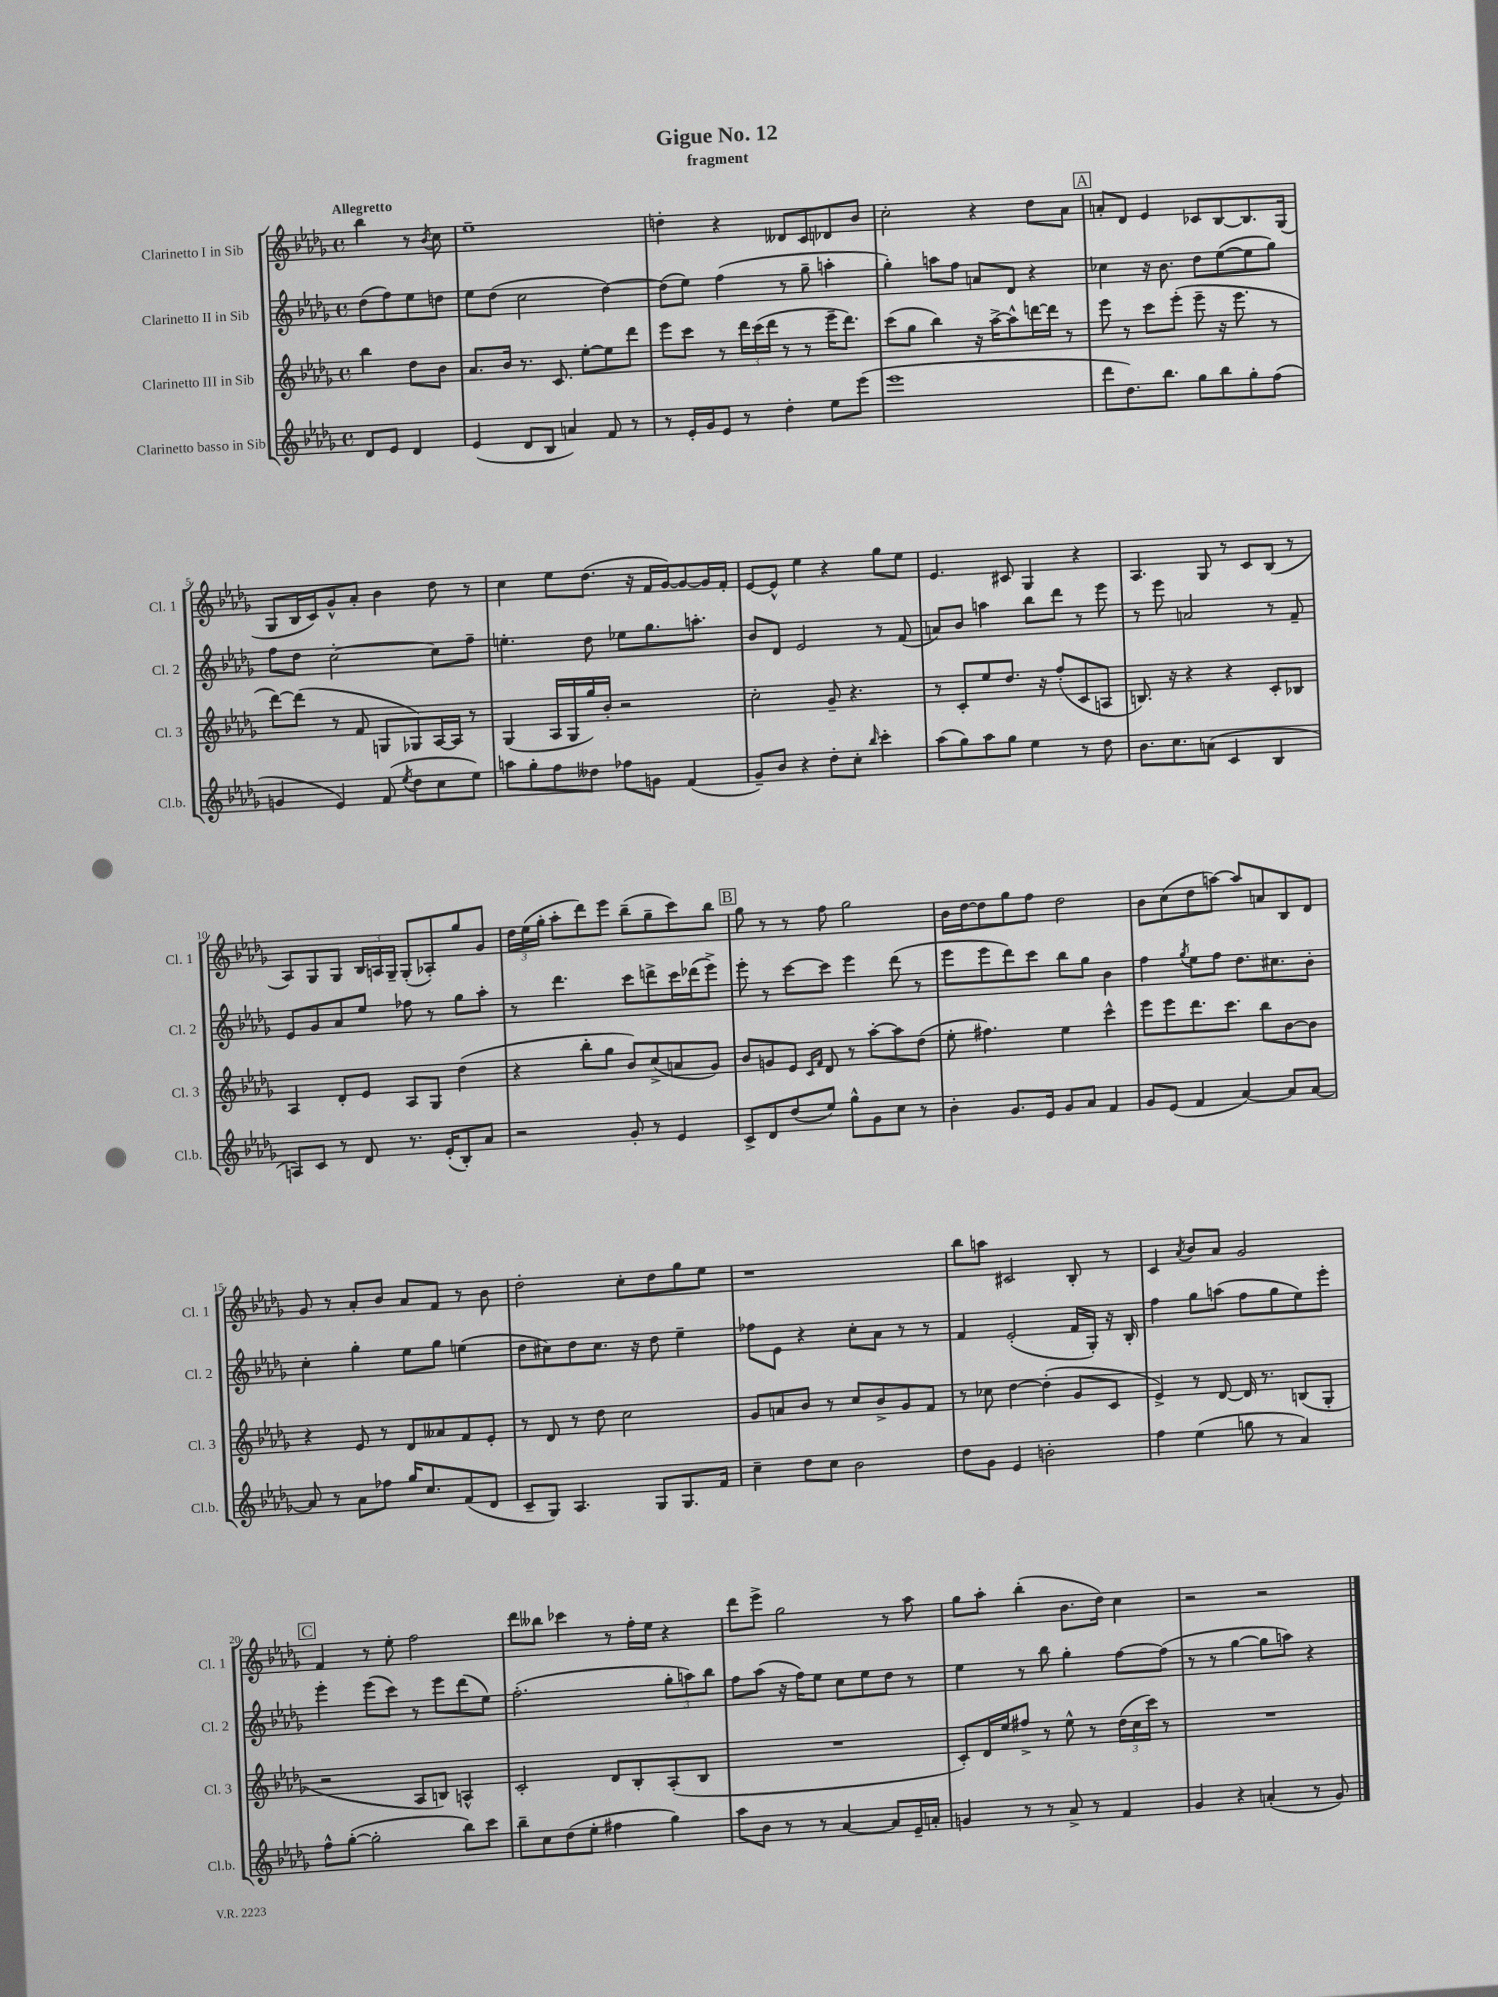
\header { title = "Gigue No. 12" subtitle = "fragment" }
<<
\new StaffGroup <<
\new Staff = "s0" \with { instrumentName = "Clarinetto I in Sib" shortInstrumentName = "Cl. 1" } {
    \clef treble \key des \major \defaultTimeSignature \time 4/4 \partial 2 \tempo "Allegretto"
    \autoBeamOff bes''4 r8 \acciaccatura { bes'8 } c''8 |
    ees''1-- |
    d''4-. r4 deses'8[ c'8 des'8 bes'8] |
    c''2-. r4 des''8[ aes'8] |
    \mark \markup { \box "A" } a'8[-. des'8] ees'4 ces'8[ bes8~ bes8. ges16]( |
    ges8[ bes16 c'16) ges'8-^ aes'8]-. bes'4 des''8 r8 |
    c''4 ees''8[ des''8.]( r16 f'16[ ges'16~) ges'8~ ges'16 f'16]-. |
    ees'8[~ ees'8]-^ ees''4 r4 ges''8[ ees''8] |
    ees'4. cis'8 ges4 r4 |
    aes4. ges8 r8 c'8[ bes8]( r8 |
    aes8[) ges8 ges8] \tuplet 3/2 { bes16[ a16 ges16]-- } ges8[-.( aes8-.) ges''8 ges'8] |
    \tuplet 3/2 { des''16[ ees''16( ges''16]-. } aes''8[-. des'''8) ees'''8] bes''8[--( ges''8-- c'''8) bes''8] |
    \mark \markup { \box "B" } ges''8 r8 r8 f''8 ges''2 |
    bes'16[ des''16~ des''8 ges''8 f''8] des''2 |
    bes'8[ c''8( des''8 a''8]~) a''8[ a'8 bes8 des'8] |
    ges'8 r8 aes'8[-. bes'8] aes'8[ f'8] r8 bes'8 |
    des''2-. c''8[-. des''8 ges''8 ees''8] |
    r1 |
    bes''8[ a''8] cis'2 bes8-. r8 |
    c'4 \acciaccatura { aes'8 } bes'8[ aes'8] ges'2 |
    \mark \markup { \box "C" } f'4 r8 ees''8-. f''2 |
    des'''8[ beses''8] ces'''4 r8 f''16[-. ees''16] r4 |
    des'''8[ ees'''8]-> ges''2 r8 aes''8 |
    ges''8[ aes''8]-. bes''4-.( bes'8.[ des''16]) c''4 |
    r2 r2 \bar "|." |
}
\new Staff = "s1" \with { instrumentName = "Clarinetto II in Sib" shortInstrumentName = "Cl. 2" } {
    \clef treble \key des \major \defaultTimeSignature \time 4/4 \partial 2
    \autoBeamOff des''8[( f''8) ees''8 d''8] |
    ees''8[ des''8]( c''2 des''4~) |
    des''8[( ees''8]) f''4( r8 ges''8-- a''4-. |
    ges''4-.) a''8[ f''8] a'8[ des'8] r4 |
    \mark \markup { \box "A" } ces''4 r16 bes'8. des''8[ ees''8~( ees''8 ges''8]) |
    f''8[ des''8] c''2~-. c''8[ f''8]-- |
    e''4.-. des''8 ees''8[ ges''8. a''8.]-. |
    bes'8[ des'8] ees'2 r8 f'8( |
    a'8[) bes'8] a''4 bes''8[ des'''8] r8 ees'''8 |
    r8 ees'''8 a'2 r8 f'8-- |
    ees'8[ ges'8 aes'8 ees''8] fes''8 r8 ges''8[ aes''8]-. |
    r8 des'''4. c'''8[ d'''8-> c'''16 des'''16( ees'''8]->) |
    \mark \markup { \box "B" } ees'''8-. r8 c'''8[~ c'''8] ees'''4 des'''8( r8 |
    ees'''8[ ees'''8 des'''8) c'''8] bes''8[ ges''8] bes'4 |
    f''4 \acciaccatura { ges''8 } ees''8[ f''8] des''8.[ cis''8. bes'8]-. |
    c''4-. ges''4-. ees''8[ ges''8] e''4( |
    des''8[ cis''8) des''8 cis''8.] r16 des''8 ees''4-- |
    fes''8[ ees'8] r4 c''8[-. aes'8] r8 r8 |
    f'4 ees'2-.( f'16[ ges16]-.) r16 bes16-. |
    f''4 ges''8[ a''8]( f''8[ ges''8 ees''8) ees'''8]-. |
    \mark \markup { \box "C" } ees'''4-. ees'''8[( c'''8]) r8 ees'''8[ des'''8( ees''8]) |
    f''2.-.( \tuplet 3/2 { ges''8[-. a''8) bes''8] } |
    f''8[ aes''8]( r16 f''16[) ees''8] c''8[ ees''8 des''8] r8 |
    ees''4 r8 bes''8 ges''4-. f''8[~ f''8]( |
    r8 r8 ges''4~ ges''8[ a''8]) r4 \bar "|." |
}
\new Staff = "s2" \with { instrumentName = "Clarinetto III in Sib" shortInstrumentName = "Cl. 3" } {
    \clef treble \key des \major \defaultTimeSignature \time 4/4 \partial 2
    \autoBeamOff bes''4 des''8[ bes'8] |
    aes'8.[ bes'16] r8. c'8. ees''8[~-. ees''8 des'''8] |
    ees'''8[ c'''8] r8 \tuplet 3/2 { des'''16[ c'''16( des'''16] } r8 r8 ees'''16[-- des'''8.]) |
    c'''8[( ges''8] bes''4) r16 aes''16[~-> aes''8-^ d'''16~ d'''16] r8 |
    \mark \markup { \box "A" } ees'''8 r8 c'''8[ ees'''8]-.( ees'''8-- r16 ees'''8. r8 |
    des'''8[~) des'''8]( r8 f'8 g8[ ges8) aes16~ aes16] r8 |
    ges4( aes16[ ges16 ges''16) bes'16]-. r2 |
    c''2-. ges'8-- r4. |
    r8 c'8[-. ees''8 des''8.] r16 f''8[-.( c'8 a8] |
    b8.) r16 r4 r4 c'8[-. bes8] |
    aes4 des'8[-. ees'8] aes8[ ges8] des''4( |
    r4 bes''8[-. ges''8] bes'8[) c''8->( a'8 ges'8]) |
    \mark \markup { \box "B" } bes'8[ g'8 ees'8] \grace { c'16[ f'16] } des'8 r8 aes''8[~-. aes''8 des''8]( |
    ees''8-. fis''4.) ees''4 c'''4-^ |
    ees'''8[ ees'''8 des'''8. c'''8.] bes''8[ bes'8~ bes'8] |
    r4 ees'8 r8 des'8[ aeses'8 f'8 ees'8]-. |
    r8 des'8 r8 des''8 c''2 |
    ges'8[ a'8 bes'8] r8 c''8[ bes'8-> ges'8 f'8] |
    r8 ces''8 des''4~ des''4-.( ges'8[ c'8] |
    ees'4->) r8 des'8~ des'16 r8. b8[( ges8]-. |
    \mark \markup { \box "C" } r2 aes8[ b8]) a4-^ |
    c'2-. des'8[ bes8-. aes8-.( bes8] |
    R1 |
    c'8[-.) des'16 ees''16 fis''8]-> r8 ees''8-^ r8 \tuplet 3/2 { des''16[( c''16 c'''16]) } r8 |
    R1 \bar "|." |
}
\new Staff = "s3" \with { instrumentName = "Clarinetto basso in Sib" shortInstrumentName = "Cl.b." } {
    \clef treble \key des \major \defaultTimeSignature \time 4/4 \partial 2
    \autoBeamOff des'8[ ees'8] des'4 |
    ees'4( des'8[ bes8] a'4) f'8 r8 |
    r8 ees'16[-. ges'16 ees'8] r8 des''4-. ees''8[ ees'''8]( |
    ees'''1 |
    \mark \markup { \box "A" } des'''8[ des''8.) bes''8.] ges''8[ bes''8 ges''8-. f''8]( |
    g'4 ees'4) f'8( \acciaccatura { ees''8 } des''8[ c''8 ees''8]) |
    a''8[ ges''8-. f''8 deses''8] fes''8[ g'8] f'4( |
    ges'8[--) bes'8] r4 des''8[-. c''8]-. \grace { bes''16 } c'''4-. |
    aes''8[( ges''8) aes''8 ges''8] ees''4 r8 des''8 |
    bes'8.[ c''8. a'8]( c'4 bes4 |
    a8[) c'8] r8 des'8 r8. ees'16[-.( bes8-.) aes'8] |
    r2 ges'8-. r8 ees'4 |
    \mark \markup { \box "B" } c'8[-> des'8 des''8( ees''8]) ges''8[-^ ges'8 c''8] r8 |
    bes'4-. ges'8.[ ees'16] ges'8[ aes'8] f'4 |
    ges'8[ ees'8]( f'4 aes'4~) aes'8[ aes'8]~ |
    aes'8 r8 aes'8[ fes''8] ges''16[ c''8. f'8( des'8] |
    c'8[-- ges8]) aes4. ges8[ ges8. f'16] |
    c''4-- des''8[ c''8] bes'2 |
    des''8[ ges'8] ees'4 b'2-. |
    f''4 ees''4( g''8 r8 aes'4) |
    \mark \markup { \box "C" } f''8[-^ ges''8]~-.( ges''2-. bes''8[) c'''8] |
    bes''8[-- c''8 des''8( ees''8]-. fis''4 ges''4) |
    aes''8[ bes'8] r8 r8 aes'4~ aes'8[ ees'16-- a'16]-. |
    g'4 r8 r8 aes'8-> r8 f'4 |
    ges'4 r4 a'4-.( r8 ges'8) \bar "|." |
}
>>
>>
